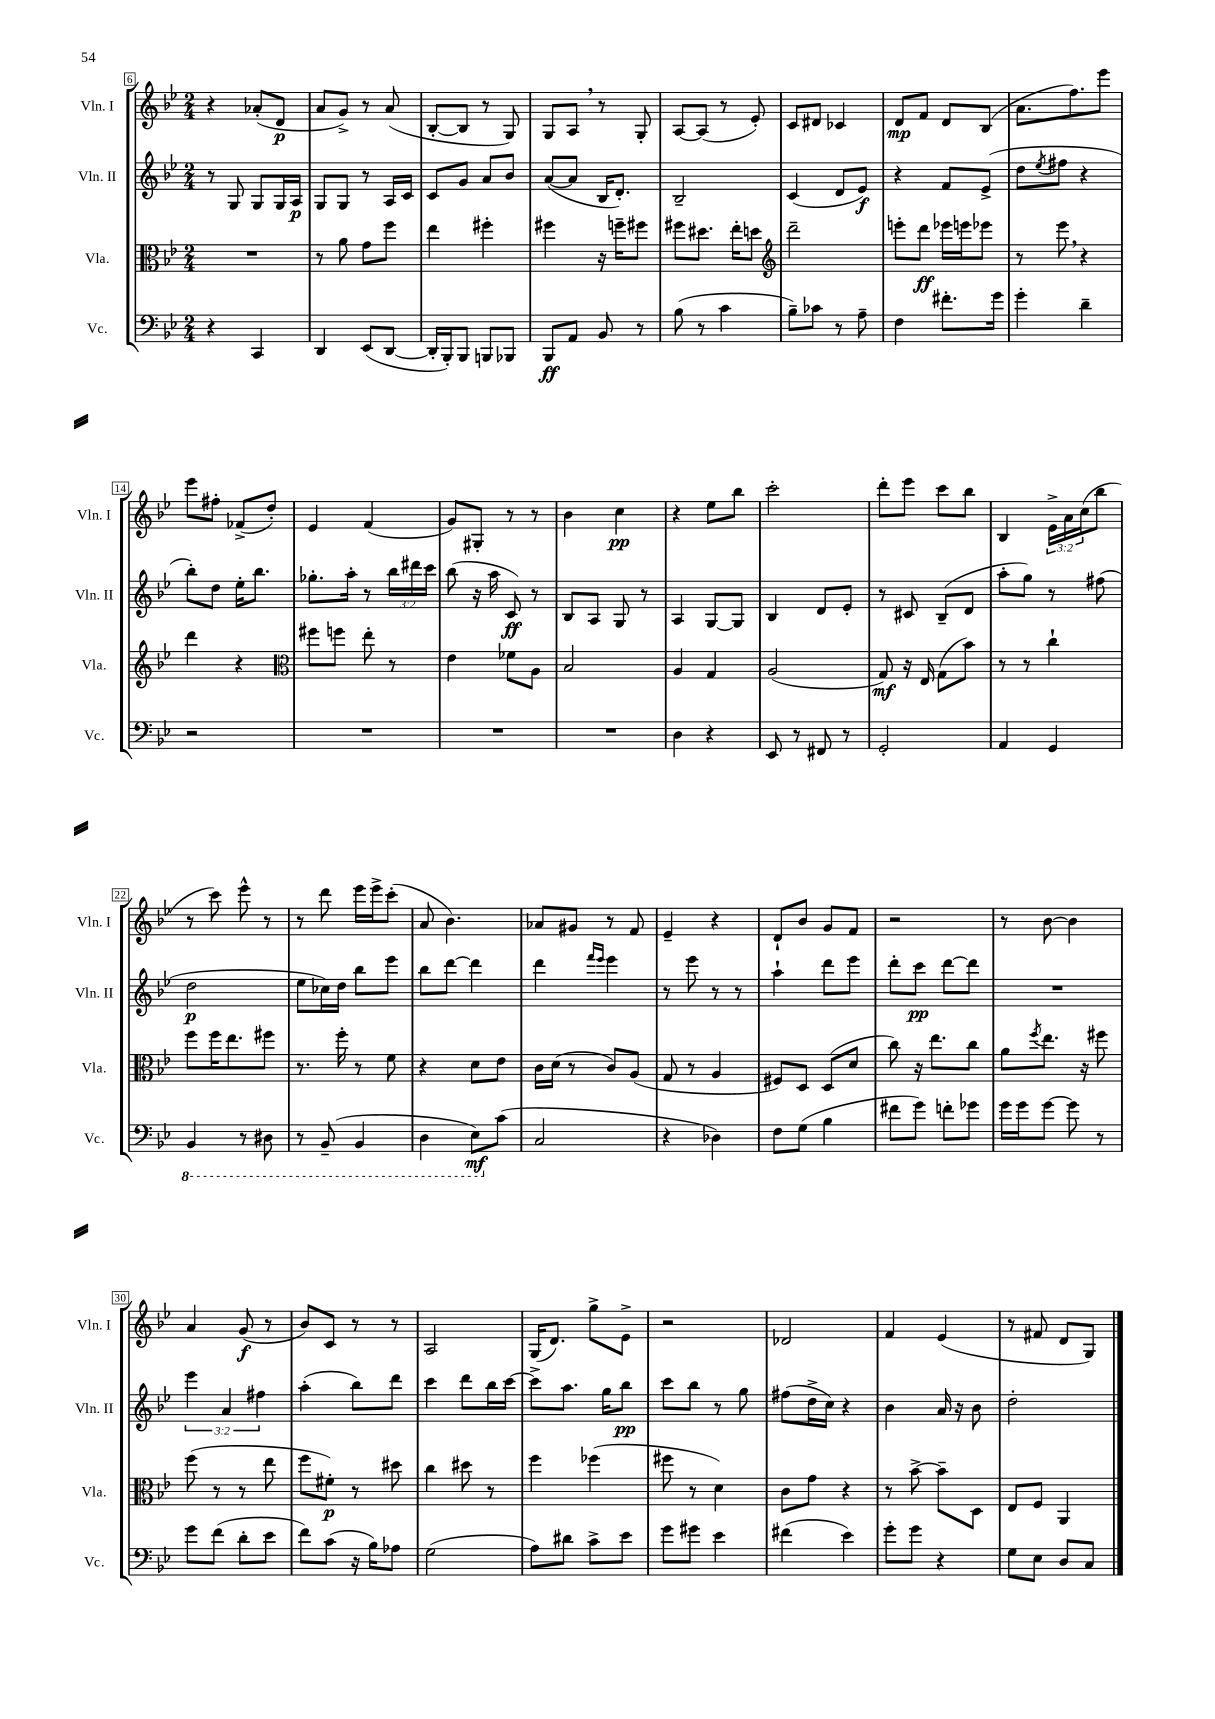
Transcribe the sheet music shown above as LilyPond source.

<<
\new StaffGroup <<
\new Staff = "s0" \with { instrumentName = "Vln. I" shortInstrumentName = "Vln. I" } {
    \clef treble \key bes \major \numericTimeSignature \time 2/4 \override Staff.TupletNumber.text = #tuplet-number::calc-fraction-text
    r4 aes'8-.( d'8\p |
    a'8 g'8->) r8 a'8( |
    bes8~-. bes8 r8 g8) |
    g8 a8 \breathe r8 g8-. |
    a8~ a8( r8 ees'8-.) |
    c'8 dis'8 ces'4 |
    d'8\mp f'8 d'8 bes8( |
    a'8. f''8.) ees'''8 |
    ees'''8 fis''8-. fes'8->( d''8-.) |
    ees'4 f'4( |
    g'8) gis8-. r8 r8 |
    bes'4 c''4\pp |
    r4 ees''8 bes''8 |
    c'''2-. |
    d'''8-. ees'''8 c'''8 bes''8 |
    bes4 \tuplet 3/2 { ees'16-> a'16 c''16( } bes''8 |
    r8 c'''8) ees'''8-^ r8 |
    r8 d'''8 ees'''16 ees'''16-> c'''8-.( |
    a'8 bes'4.) |
    aes'8 gis'8 r8 f'8 |
    ees'4-- r4 |
    d'8-! bes'8 g'8 f'8 |
    r2 |
    r8 bes'8~ bes'4 |
    a'4 g'8\f( r8 |
    bes'8) c'8 r8 r8 |
    a2 |
    g16( d'8.) g''8-> ees'8-> |
    r2 |
    des'2 |
    f'4 ees'4( |
    r8 fis'8 d'8 g8) \bar "|." |
}
\new Staff = "s1" \with { instrumentName = "Vln. II" shortInstrumentName = "Vln. II" } {
    \clef treble \key bes \major \numericTimeSignature \time 2/4 \override Staff.TupletNumber.text = #tuplet-number::calc-fraction-text
    r8 g8 g8 g16 a16\p |
    g8 g8 r8 a16 c'16 |
    c'8 g'8 a'8 bes'8 |
    a'8~( a'8 bes16 d'8.-.) |
    bes2-- |
    c'4( d'8 ees'8\f) |
    r4 f'8 ees'8->( |
    d''8 \acciaccatura { ees''8 } fis''8 r4 |
    bes''8-.) d''8 ees''16-. bes''8. |
    ges''8.-. a''16-. r8 \tuplet 3/2 { bes''16 dis'''16 c'''16 } |
    bes''8( r16 a''16 c'8\ff) r8 |
    bes8 a8 g8 r8 |
    a4 g8~ g8 |
    bes4 d'8 ees'8-. |
    r8 cis'8 bes8--( d'8 |
    a''8-. g''8) r8 fis''8( |
    d''2\p |
    ees''8 ces''16) d''16 bes''8 ees'''8 |
    bes''8 d'''8~ d'''4 |
    d'''4 \grace { f'''16 ees'''16 } ees'''4 |
    r8 ees'''8 r8 r8 |
    a''4-! d'''8 ees'''8 |
    d'''8-. c'''8\pp d'''8~ d'''8 |
    R2 |
    \tuplet 3/2 { ees'''4 a'4 fis''4 } |
    a''4-.( bes''8) d'''8 |
    c'''4 d'''8 bes''16 c'''16~ |
    c'''8-> a''8. g''16 bes''8\pp |
    c'''8 bes''8 r8 g''8 |
    fis''8( d''16-> c''16) r4 |
    bes'4 a'16 r16 bes'8 |
    d''2-. \bar "|." |
}
\new Staff = "s2" \with { instrumentName = "Vla." shortInstrumentName = "Vla." } {
    \clef alto \key bes \major \numericTimeSignature \time 2/4
    R2 |
    r8 a'8 g'8 f''8 |
    ees''4 fis''4-. |
    fis''4 r16 f''16-- fis''8 |
    fis''8 dis''8. ees''16-. d''8 |
    \clef treble d'''2-- |
    e'''8-. d'''8\ff ees'''16 e'''16 ees'''8 |
    r8 ees'''8 \breathe r4 |
    d'''4 r4 |
    \clef alto fis''8 f''8 ees''8-. r8 |
    ees'4 fes'8 a8 |
    bes2 |
    a4 g4 |
    a2( |
    g8\mf) r16 ees16 g8( bes'8) |
    r8 r8 c''4-! |
    f''8 f''16 ees''8. fis''8 |
    r8. f''16-. r8 f'8 |
    r4 d'8 ees'8 |
    c'16 d'16( r8 c'8) a8( |
    g8 r8 a4 |
    fis8) d8 d8( d'8 |
    c''8) r16 ees''8. c''8 |
    a'8 \acciaccatura { f''8 } ees''8. r16 fis''8 |
    f''8( r8 r8 ees''8 |
    f''8 fis'8-.\p) r8 dis''8 |
    c''4 dis''8 r8 |
    f''4 fes''4( |
    fis''8 r8 d'4) |
    c'8 g'8 r4 |
    r8 bes'8~-> bes'8-- d8 |
    ees8 f8 a,4 \bar "|." |
}
\new Staff = "s3" \with { instrumentName = "Vc." shortInstrumentName = "Vc." } {
    \clef bass \key bes \major \numericTimeSignature \time 2/4
    r4 c,4 |
    d,4 ees,8( d,8~ |
    d,16-. bes,,16-.) bes,,8 b,,8 bes,,8 |
    bes,,8\ff a,8 bes,8 r8 |
    bes8( r8 c'4 |
    bes8--) ces'8 r8 a8-- |
    f4 fis'8.-. g'16 |
    g'4-. d'4-- |
    r2 |
    R2 |
    R2 |
    R2 |
    d4 r4 |
    ees,8 r8 fis,8 r8 |
    g,2-. |
    a,4 g,4 |
    \ottava #-1 bes,,4 r8 dis,8 |
    r8 bes,,8--( bes,,4 |
    d,4 ees,8\mf) \ottava #0 c'8( |
    c2 |
    r4 des4) |
    f8 g8( bes4 |
    fis'8 g'8) f'8-. ges'8 |
    g'16 g'16 g'8~ g'8 r8 |
    g'8 f'8( d'8-. ees'8 |
    f'8) c'8( r16 bes16) aes8 |
    g2( |
    a8) dis'8 c'8-> ees'8 |
    g'8 gis'8 ees'4 |
    fis'4( ees'4) |
    g'8-. g'8 r4 |
    g8 ees8 d8 c8 \bar "|." |
}
>>
>>
\layout { \context { \Score currentBarNumber = #6 \override BarNumber.stencil = #(make-stencil-boxer 0.1 0.3 ly:text-interface::print) } }
